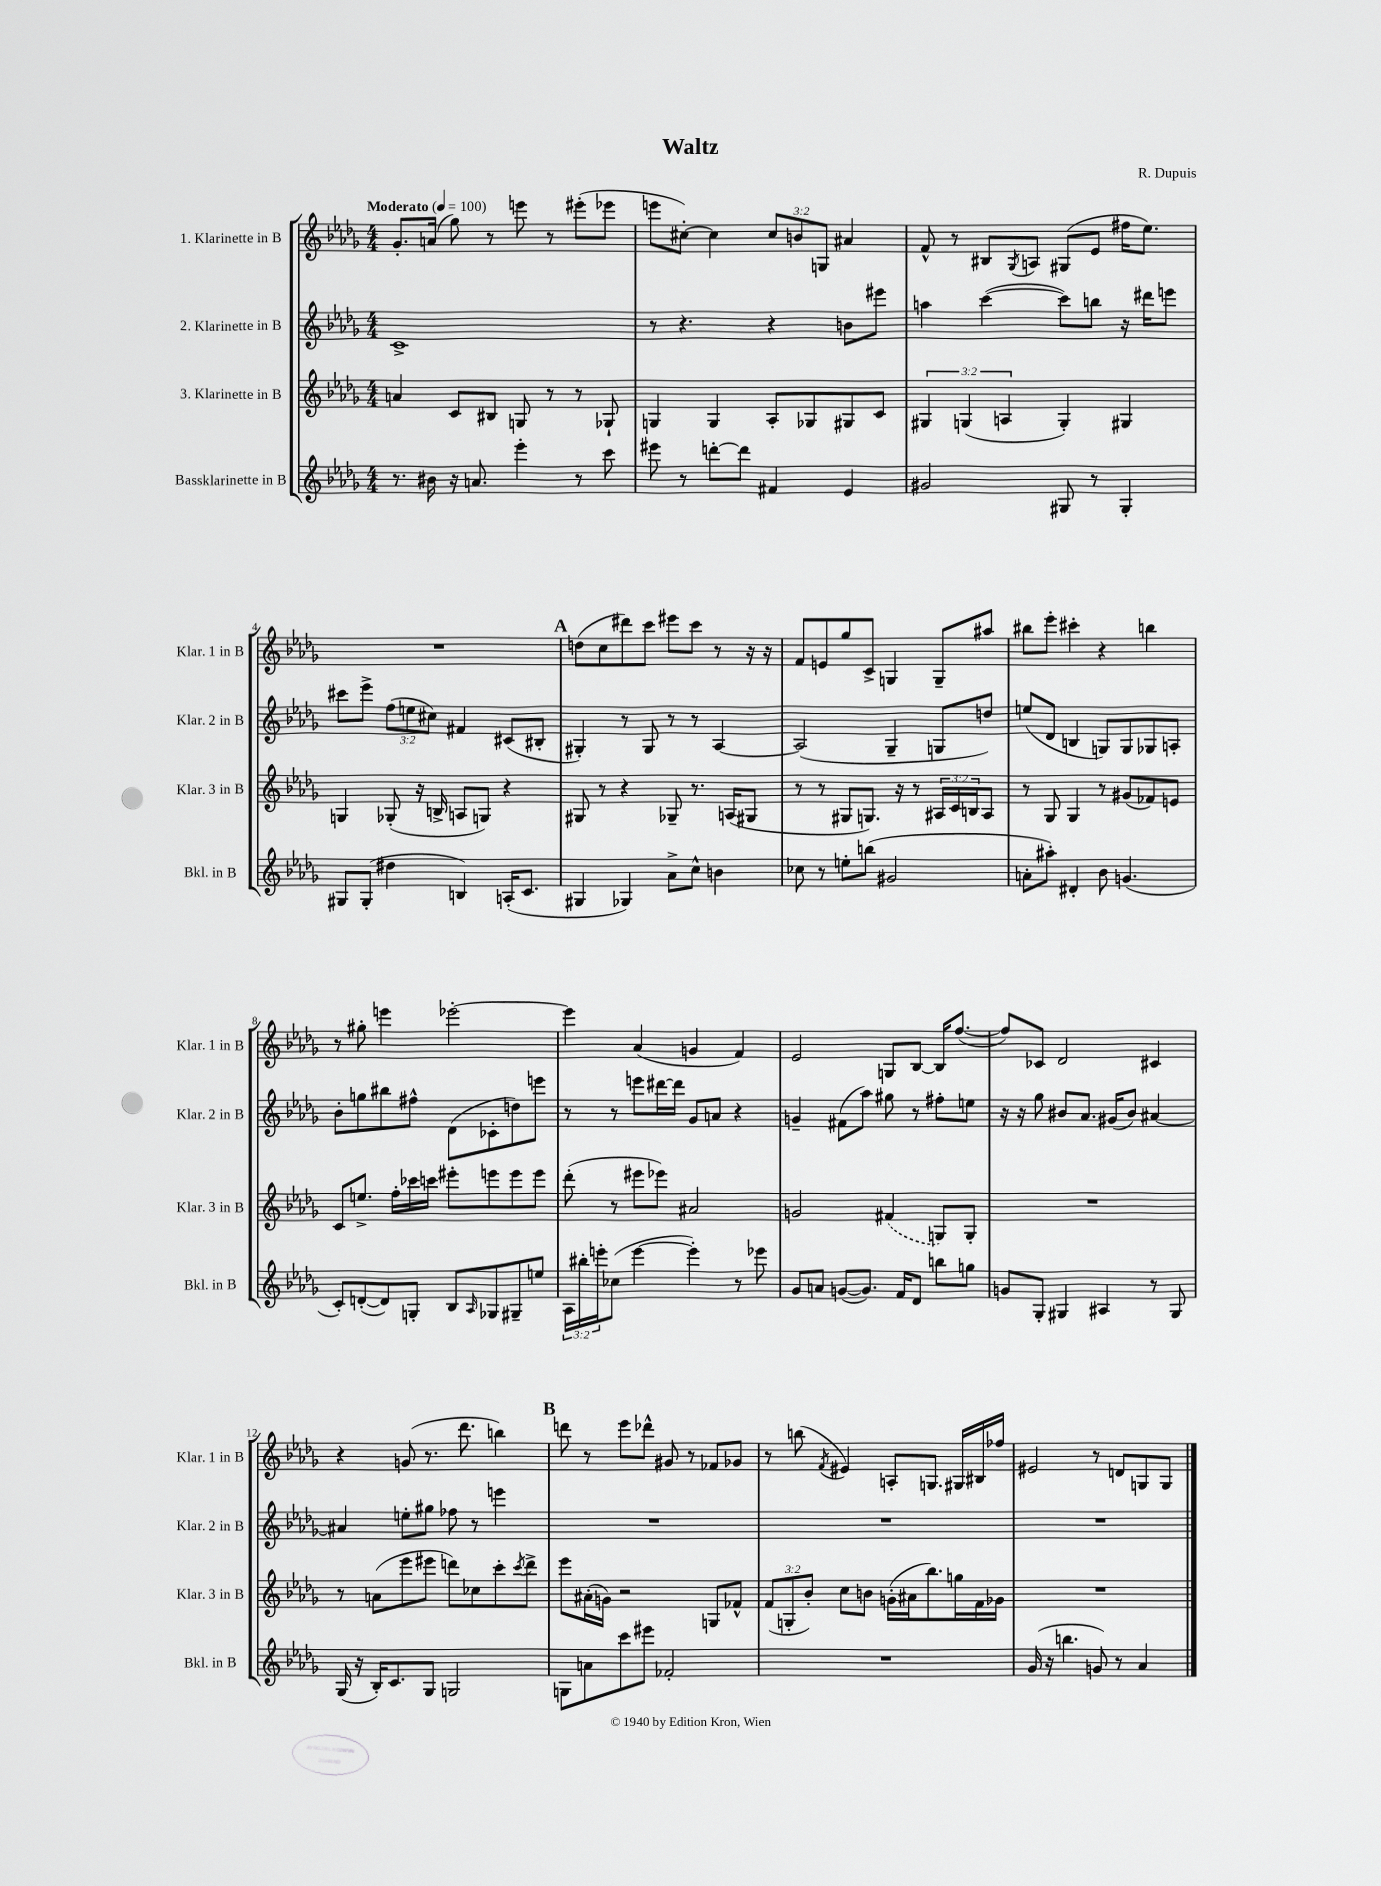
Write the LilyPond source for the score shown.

\header { title = "Waltz" composer = "R. Dupuis" }
<<
\new StaffGroup <<
\new Staff = "s0" \with { instrumentName = "1. Klarinette in B" shortInstrumentName = "Klar. 1 in B" } {
    \clef treble \key des \major \numericTimeSignature \time 4/4 \override Staff.TupletNumber.text = #tuplet-number::calc-fraction-text \tempo "Moderato" 4 = 100
    ges'8.-. a'16( ges''8) r8 e'''8 r8 eis'''8-.( ees'''8 |
    e'''8 cis''8~-.) cis''4 \tuplet 3/2 { cis''8 b'8 g8 } ais'4 |
    f'8-^ r8 bis8 \acciaccatura { ges8 } a8 gis8( ees'8 fis''16 ees''8.) |
    R1 |
    \mark \markup { \bold "A" } d''8( c''8 dis'''8) c'''8 eis'''8 c'''8 r8 r16 r16 |
    f'8 e'8 ges''8 c'8-> g4 g8-- ais''8 |
    bis''8 ees'''8-. cis'''4-. r4 b''4 |
    r8 gis''8-. e'''4 ees'''2~-. |
    ees'''4 aes'4( g'4 f'4) |
    ees'2 g8 bes8~ bes16 f''8.~( |
    f''8) ces'8 des'2 cis'4 |
    r4 g'8( r8. des'''8. b''4) |
    \mark \markup { \bold "B" } d'''8 r8 ees'''8 des'''8-^ gis'8 r8 fes'8 ges'8 |
    r8 b''8( \acciaccatura { f'8 } eis'4) a8-. g8. gis16 bis16 fes''16 |
    eis'2 r8 d'8 g8 g8 \bar "|." |
}
\new Staff = "s1" \with { instrumentName = "2. Klarinette in B" shortInstrumentName = "Klar. 2 in B" } {
    \clef treble \key des \major \numericTimeSignature \time 4/4 \override Staff.TupletNumber.text = #tuplet-number::calc-fraction-text
    c'1-> |
    r8 r4. r4 b'8 eis'''8 |
    a''4 c'''4~( c'''8) b''8 r16 dis'''16 e'''8 |
    cis'''8 ees'''8-> \tuplet 3/2 { f''8( e''8 cis''8) } fis'4 cis'8( bis8-. |
    \mark \markup { \bold "A" } gis4-.) r8 gis8 r8 r8 aes4~ |
    aes2( ges4-- g8 d''8) |
    e''8( des'8 b4 g8) g8 ges8 a8-. |
    bes'8-. g''8 bis''8 fis''8-^ des'8( ces'8-. d''8) e'''8 |
    r8 r8 e'''8 dis'''16~ dis'''16 ges'8 a'8 r4 |
    g'4-- fis'8( aes''8) gis''8 r8 fis''8-. e''8 |
    r16 r16 ges''8 bis'8 aes'8. gis'16( bis'8) ais'4~ |
    ais'4 e''8-. gis''8 fes''8 r8 e'''4 |
    \mark \markup { \bold "B" } R1 |
    R1 |
    R1 \bar "|." |
}
\new Staff = "s2" \with { instrumentName = "3. Klarinette in B" shortInstrumentName = "Klar. 3 in B" } {
    \clef treble \key des \major \numericTimeSignature \time 4/4 \override Staff.TupletNumber.text = #tuplet-number::calc-fraction-text
    a'4 c'8 bis8 g8 r8 r8 ges8-! |
    g4 g4 aes8-. ges8 gis8 c'8 |
    \tuplet 3/2 { gis4 g4( a4 } g4-.) gis4 |
    g4 ges8-.( r16 b16-> a8 g8) r4 |
    \mark \markup { \bold "A" } gis8 r8 r4 ges8-- r8. a16( gis8 |
    r8 r8 gis8 g8.) r16 r8 \tuplet 3/2 { ais16 c'16 b16 } ais8 |
    r8 ges8 ges4 r8 gis'8( fes'8) e'8 |
    c'8 e''8.-> f''16-. ces'''16 c'''16 eis'''8-. e'''8 e'''8 e'''8 |
    des'''8-.( r8 eis'''8 ees'''8) ais'2 |
    g'2 \once \slurDashed fis'4( g8) g8-. |
    R1 |
    r8 a'8( ees'''8 eis'''8 d'''8) ces''8 c'''8-. \acciaccatura { c'''8 } d'''8-> |
    \mark \markup { \bold "B" } ees'''8 ais'16-.( g'16) r2 g8 fes'8-^ |
    \tuplet 3/2 { f'8( g8-. bes'8-.) } c''8 b'8 g'16-.( ais'16 bes''8.) g''16 f'16 ges'16 |
    R1 \bar "|." |
}
\new Staff = "s3" \with { instrumentName = "Bassklarinette in B" shortInstrumentName = "Bkl. in B" } {
    \clef treble \key des \major \numericTimeSignature \time 4/4 \override Staff.TupletNumber.text = #tuplet-number::calc-fraction-text
    r8. bis'16 r16 a'8. ees'''4-. r8 c'''8 |
    eis'''8 r8 d'''8~-. d'''8 fis'4 ees'4 |
    gis'2 gis8 r8 gis4-. |
    gis8 gis8-.( dis''4 b4) a16-.( c'8. |
    \mark \markup { \bold "A" } gis4 ges4) aes'8-> c''8-^ b'4 |
    ces''8 r8 e''8-. b''8( gis'2 |
    a'8-. ais''8-.) dis'4-. bes'8 g'4.( |
    c'8-.) d'8~-.( d'8) g8-. bes8 \grace { aes16 } ges8 gis8-- e''8 |
    \tuplet 3/2 { aes16 bis''16-. e'''16-. } ces''8( e'''4~ e'''4-.) r8 ees'''8 |
    ges'8 a'8 g'8~( g'8.) f'16 des'8 b''8 g''8 |
    g'8 ges8-. gis4 ais4 r8 gis8 |
    ges16( r16 bes16-.) c'8. ges8 g2 |
    \mark \markup { \bold "B" } g8 a'8 c'''8 eis'''8 fes'2-. |
    R1 |
    ges'16( r16 b''4. g'8) r8 aes'4 \bar "|." |
}
>>
>>
